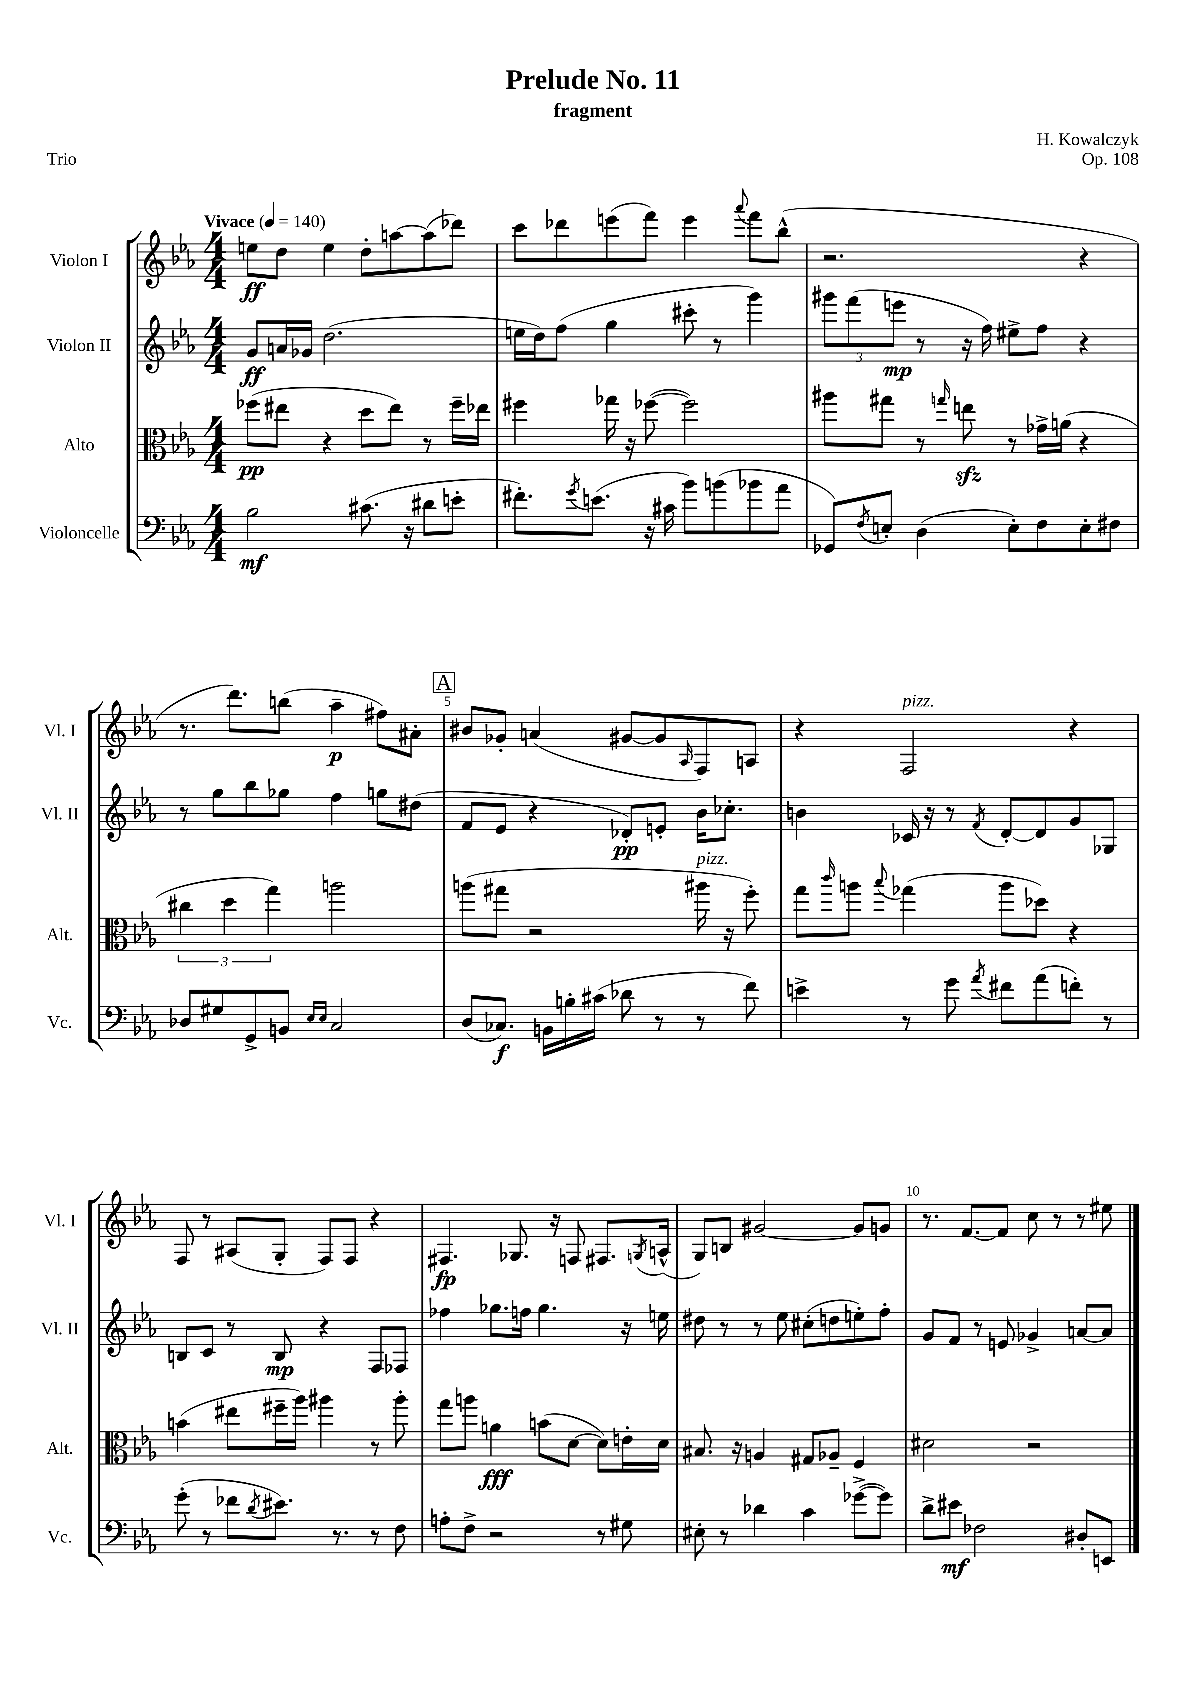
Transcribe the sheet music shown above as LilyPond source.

\header { title = "Prelude No. 11" composer = "H. Kowalczyk" subtitle = "fragment" opus = "Op. 108" piece = "Trio" }
<<
\new StaffGroup <<
\new Staff = "s0" \with { instrumentName = "Violon I" shortInstrumentName = "Vl. I" } {
    \clef treble \key ees \major \numericTimeSignature \time 4/4 \tempo "Vivace" 4 = 140
    e''8\ff d''8 e''4 d''8-. a''8~ a''8( des'''8) |
    c'''8 des'''8 e'''8( f'''8) e'''4 \appoggiatura { aes'''8 } f'''8 bes''8-^( |
    r2. r4 |
    r8. d'''8.) b''8( aes''4--\p fis''8) ais'8-. |
    \mark \markup { \box "A" } bis'8 ges'8-. a'4( gis'8~ gis'8 \grace { aes16 } f8) a8 |
    r4 f2^\markup { \italic "pizz." } r4 |
    f8 r8 ais8( g8-. f8) f8 r4 |
    fis4.\fp ges8. r16 f8 fis8. \acciaccatura { g8 } a16-^( |
    g8) b8 gis'2~ gis'8 g'8 |
    r8. f'8.~ f'8 c''8 r8 r8 eis''8 \bar "|." |
}
\new Staff = "s1" \with { instrumentName = "Violon II" shortInstrumentName = "Vl. II" } {
    \clef treble \key ees \major \numericTimeSignature \time 4/4
    g'8\ff a'16 ges'16 d''2.( |
    e''16 d''16) f''8( g''4 cis'''8-. r8 g'''4) |
    \tuplet 3/2 { gis'''8 f'''8( e'''8\mp } r8 r16 f''16) eis''8-> f''8 r4 |
    r8 g''8 bes''8 ges''8 f''4 g''8 dis''8( |
    \mark \markup { \box "A" } f'8 ees'8 r4 des'8-.\pp) e'8-. bes'16 ces''8.-. |
    b'4 ces'16 r16 r8 \acciaccatura { f'8 } d'8~-. d'8 g'8 ges8 |
    b8 c'8 r8 b8\mp r4 f8 fes8 |
    fes''4 ges''8. f''16 ges''4. r16 e''16 |
    dis''8 r8 r8 ees''8 cis''8-.( d''8 e''8-.) f''8-. |
    g'8 f'8 r8 e'8 ges'4-> a'8~ a'8 \bar "|." |
}
\new Staff = "s2" \with { instrumentName = "Alto" shortInstrumentName = "Alt." } {
    \clef alto \key ees \major \numericTimeSignature \time 4/4
    fes''8\pp( eis''8 r4 d''8 eis''8) r8 fes''16-- ees''16 |
    fis''4 ges''16 r16 fes''8~( fes''2) |
    ais''8 gis''8 r8 \grace { g''16 } e''8\sfz r8 ges'16-> a'16( r4 |
    \tuplet 3/2 { cis''4 d''4 g''4) } a''2 |
    \mark \markup { \box "A" } a''8( gis''8 r2 ais''16^\markup { \italic "pizz." } r16 f''8-.) |
    g''8 \grace { c'''16 } a''8 \appoggiatura { bes''8 } ges''4( a''8 des''8) r4 |
    b'4( eis''8 fis''16-- aes''16) ais''4 r8 ais''8-. |
    g''8 a''8 a'4\fff b'8( d'8~ d'8) e'16-. d'16 |
    bis8. r16 a4 gis8 aes8-- f4 |
    dis'2 r2 \bar "|." |
}
\new Staff = "s3" \with { instrumentName = "Violoncelle" shortInstrumentName = "Vc." } {
    \clef bass \key ees \major \numericTimeSignature \time 4/4
    bes2\mf cis'8.( r16 dis'8 e'8-. |
    fis'8.-.) \acciaccatura { g'8 } e'8.( r16 cis'16 bes'8) b'8( bes'8 aes'8 |
    ges,8) \acciaccatura { f8 } e8-. d4( e8-.) f8 e8-. fis8 |
    des8 gis8 g,8-> b,8 \grace { ees16 ees16 } c2 |
    \mark \markup { \box "A" } d8( ces8.\f) b,16 b16-. cis'16( des'8 r8 r8 f'8) |
    e'4-> r8 g'8 \acciaccatura { aes'8 } fis'8 aes'8( f'8-.) r8 |
    g'8-.( r8 fes'8 \acciaccatura { d'8 } eis'8.) r8. r8 f8 |
    a8-. f8-> r2 r8 gis8 |
    eis8-. r8 des'4 c'4 ges'8~->( ges'8) |
    d'8-> eis'8\mf fes2 dis8-. e,8 \bar "|." |
}
>>
>>
\layout { \context { \Score \override BarNumber.break-visibility = ##(#f #t #t) barNumberVisibility = #(every-nth-bar-number-visible 5) } }
